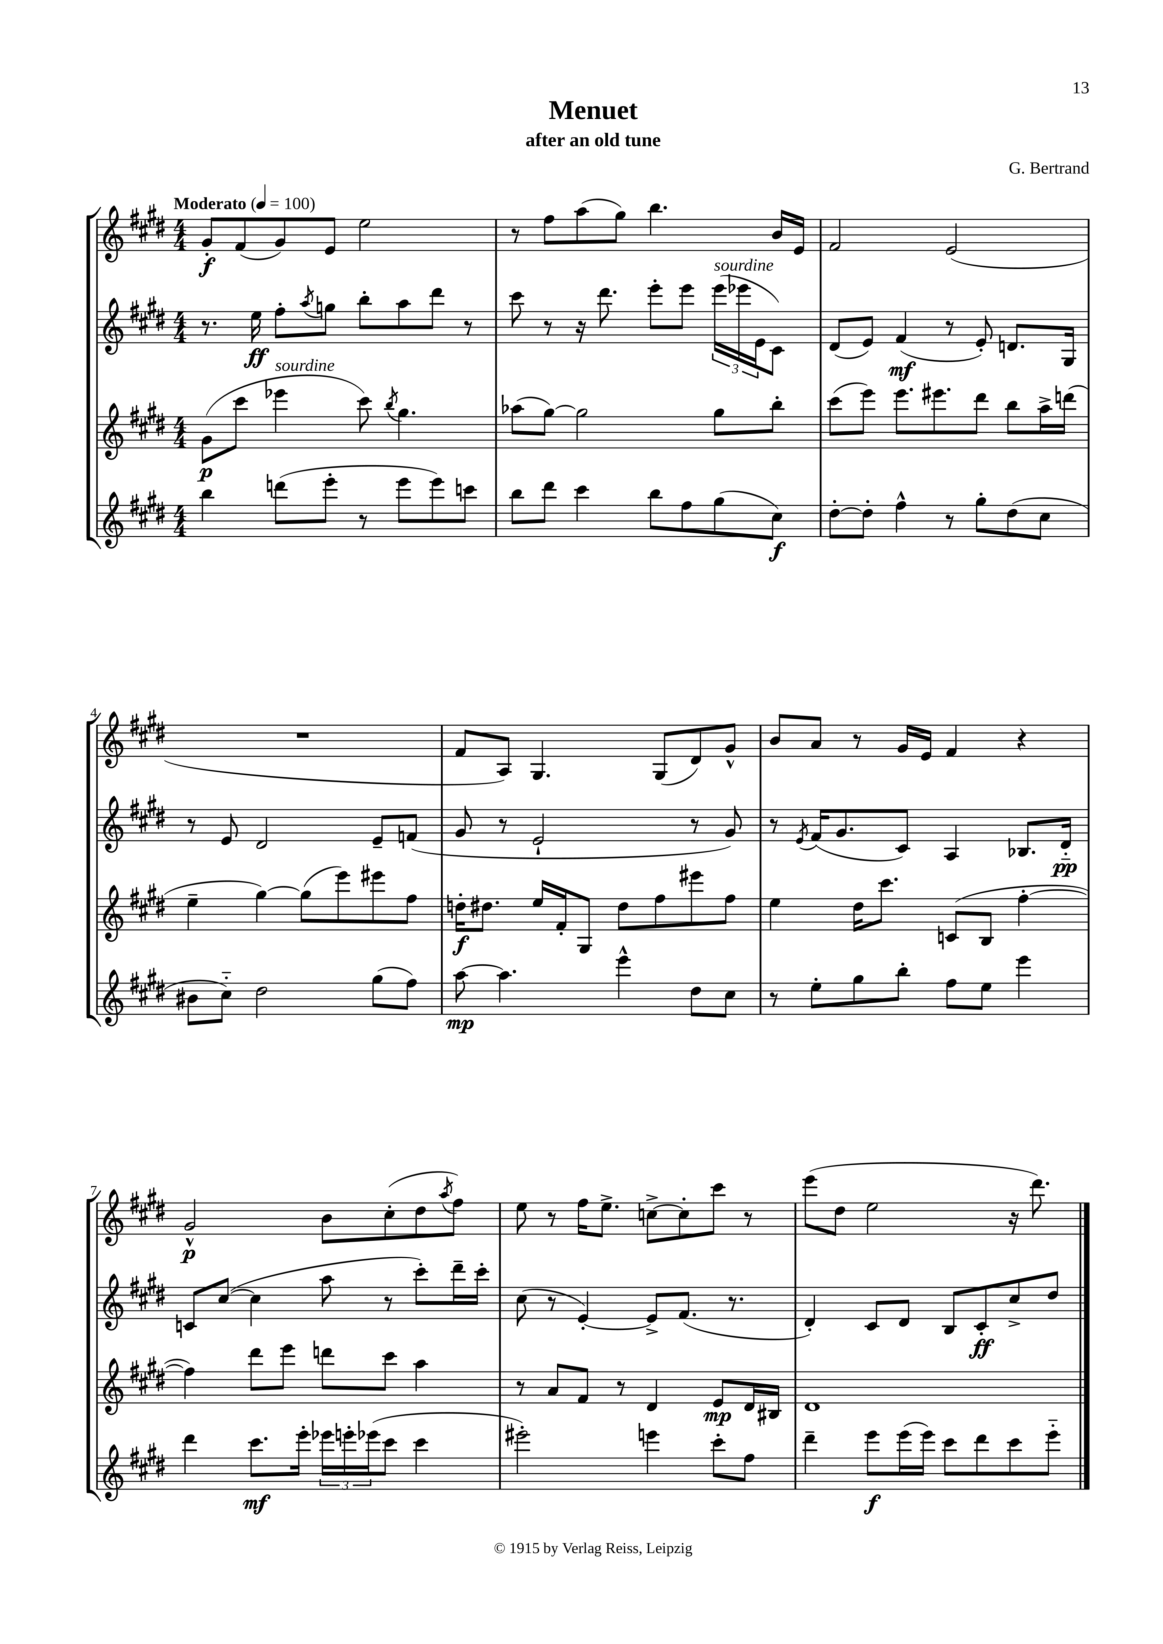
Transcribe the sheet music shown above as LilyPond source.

\header { title = "Menuet" composer = "G. Bertrand" subtitle = "after an old tune" }
<<
\new StaffGroup <<
\new Staff = "s0" {
    \clef treble \key e \major \numericTimeSignature \time 4/4 \tempo "Moderato" 4 = 100
    gis'8-.\f fis'8( gis'8) e'8 e''2 |
    r8 fis''8 a''8( gis''8) b''4. b'16 e'16 |
    fis'2 e'2( |
    R1 |
    fis'8 a8) gis4. gis8( dis'8) gis'8-^ |
    b'8 a'8 r8 gis'16 e'16 fis'4 r4 |
    gis'2-^\p b'8 cis''8-.( dis''8 \acciaccatura { a''8 } fis''8) |
    e''8 r8 fis''16 e''8.-> c''8~-> c''8-. cis'''8 r8 |
    e'''8( dis''8 e''2 r16 dis'''8.) \bar "|." |
}
\new Staff = "s1" {
    \clef treble \key e \major \numericTimeSignature \time 4/4
    r8. e''16\ff fis''8-. \acciaccatura { a''8 } g''8 b''8-. a''8 dis'''8 r8 |
    cis'''8 r8 r16 dis'''8. e'''8-. e'''8 \tuplet 3/2 { e'''16^\markup { \italic "sourdine" }( ees'''16 e'16 } cis'8) |
    dis'8( e'8) fis'4\mf( r8 e'8-.) d'8. gis16 |
    r8 e'8 dis'2 e'8-- f'8( |
    gis'8 r8 e'2-! r8 gis'8) |
    r8 \acciaccatura { e'8 } fis'16( gis'8. cis'8) a4 bes8. dis'16-_\pp |
    c'8 cis''8~( cis''4 a''8 r8 cis'''8-.) dis'''16-- cis'''16-. |
    cis''8( r8 e'4~-.) e'8-> fis'8.( r8. |
    dis'4-.) cis'8 dis'8 b8 cis'8-.\ff cis''8-> dis''8 \bar "|." |
}
\new Staff = "s2" {
    \clef treble \key e \major \numericTimeSignature \time 4/4
    gis'8\p( cis'''8 ees'''4^\markup { \italic "sourdine" } cis'''8) \acciaccatura { b''8 } gis''4. |
    aes''8( gis''8~) gis''2 gis''8 b''8-. |
    cis'''8( e'''8) e'''8. eis'''8. dis'''8 b''8 a''16-> d'''16( |
    e''4-- gis''4~) gis''8( e'''8) eis'''8 fis''8 |
    d''16-.\f dis''8. e''16 fis'16-. gis8 dis''8 fis''8 eis'''8 fis''8 |
    e''4 dis''16 cis'''8. c'8( b8 fis''4~-. |
    fis''4) dis'''8 e'''8 d'''8 cis'''8 a''4 |
    r8 a'8 fis'8 r8 dis'4 e'8\mp dis'16 bis16 |
    dis'1 \bar "|." |
}
\new Staff = "s3" {
    \clef treble \key e \major \numericTimeSignature \time 4/4
    b''4 d'''8( e'''8-. r8 e'''8 e'''8) c'''8 |
    b''8 dis'''8 cis'''4 b''8 fis''8 gis''8( cis''8\f) |
    dis''8~-. dis''8-. fis''4-^ r8 gis''8-. dis''8( cis''8 |
    bis'8 cis''8-_) dis''2 gis''8( fis''8) |
    a''8~\mp a''4. e'''4-^ dis''8 cis''8 |
    r8 e''8-. gis''8 b''8-. fis''8 e''8 e'''4 |
    dis'''4 cis'''8.\mf e'''16-. \tuplet 3/2 { ees'''16 e'''16-. ees'''16( } cis'''8 cis'''4 |
    eis'''2-.) e'''4 cis'''8-. fis''8 |
    dis'''4-- e'''8\f e'''16( e'''16) cis'''8 dis'''8 cis'''8 e'''8-_ \bar "|." |
}
>>
>>
